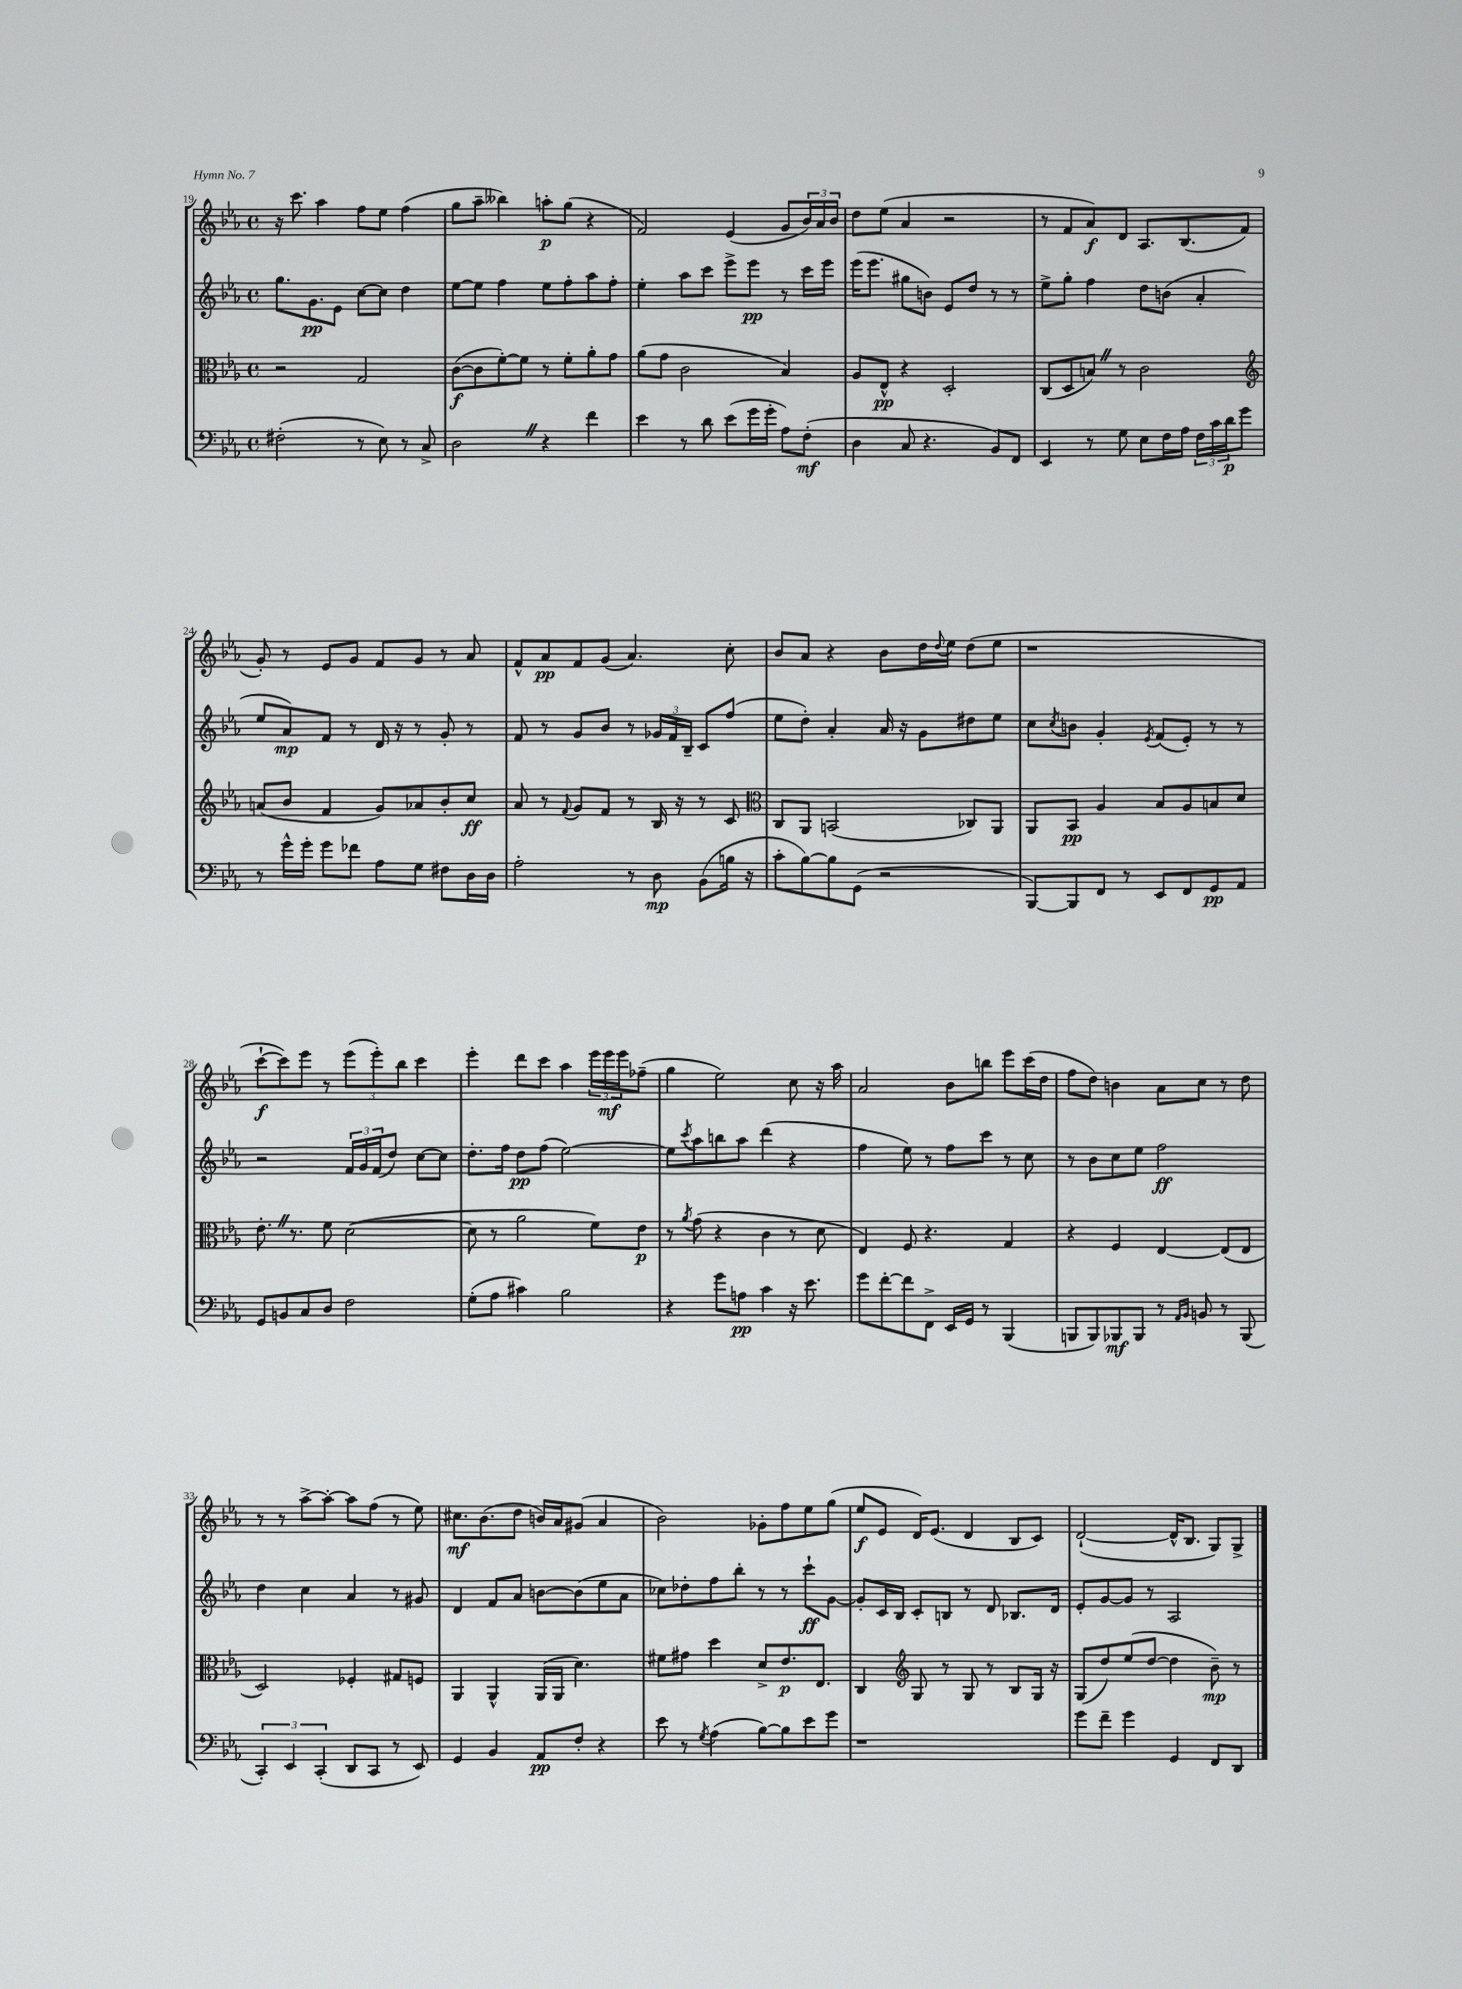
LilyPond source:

<<
\new StaffGroup <<
\new Staff = "s0" {
    \clef treble \key ees \major \defaultTimeSignature \time 4/4
    r16 c'''8. aes''4 f''8 ees''8 f''4( |
    g''8 aes''8-- beses''4) a''8-.\p g''8( r4 |
    f'2) ees'4( g'8 \tuplet 3/2 { bes'16) aes'16 bes'16 } |
    d''8 ees''8( aes'4 r2 |
    r8 f'8 aes'8\f) d'8 aes8. bes8.( f'8 |
    g'8-.) r8 ees'8 g'8 f'8 g'8 r8 aes'8 |
    f'8-^ aes'8\pp f'8 g'8( aes'4.) c''8-. |
    bes'8 aes'8 r4 bes'8 d''16 \appoggiatura { d''8 } ees''16 d''8( ees''8 |
    r1 |
    c'''8~-!\f c'''8) ees'''8 r8 \tuplet 3/2 { ees'''8( ees'''8-.) bes''8 } c'''4 |
    ees'''4-. d'''8 c'''8 aes''4 \tuplet 3/2 { ees'''16 ees'''16\mf ees'''16 } fes''8--( |
    g''4 ees''2) c''8 r16 aes''16 |
    aes'2 bes'8 b''8 ees'''8 c'''16( d''16 |
    f''8 d''8) b'4 aes'8 c''8 r8 d''8 |
    r8 r8 aes''8~-> aes''8~-. aes''8 f''8( r8 ees''8) |
    cis''8.\mf bes'8.( d''8 b'16) aes'16 gis'8( aes'4 |
    bes'2) ges'8-. f''8 ees''8 g''8( |
    ees''8\f ees'8 d'16) ees'8.( d'4 bes8 c'8) |
    d'2~-!( d'16-^ bes8. g8) g8-> \bar "|." |
}
\new Staff = "s1" {
    \clef treble \key ees \major \defaultTimeSignature \time 4/4
    g''8. g'8.\pp ees'8 c''8~ c''8 d''4 |
    ees''8~ ees''8 f''4 ees''8 f''8-. aes''8 f''8-. |
    ees''4-. aes''8 c'''8 ees'''8-> ees'''8\pp r8 c'''16 ees'''16 |
    ees'''16( ees'''8. gis''8 b'8) ees'8 d''8 r8 r8 |
    ees''8-> g''8-. f''4 d''8 b'8( aes'4-. |
    ees''8 aes'8\mp) f'8 r8 d'16 r16 r8 g'8-. r8 |
    f'8 r8 g'8 bes'8 r8 \tuplet 3/2 { ges'16 f'16 bes16-- } c'8 f''8( |
    ees''8 d''8-.) aes'4-. aes'16 r16 g'8 dis''8 ees''8 |
    c''8 \acciaccatura { c''8 } b'8 g'4-. \acciaccatura { ees'8 } f'8( ees'8-.) r8 r8 |
    r2 \tuplet 3/2 { f'16 g'16 f'16( } d''8) c''8~ c''8 |
    d''8.-. f''16 d''8\pp f''8( ees''2~) |
    ees''8 \acciaccatura { c'''8 } aes''8 b''8 aes''8 d'''4( r4 |
    f''4 ees''8) r8 f''8 c'''8 r8 c''8 |
    r8 bes'8 c''8 ees''8 f''2\ff |
    d''4 c''4 aes'4 r8 gis'8 |
    d'4 f'8 aes'8 b'8~ b'8( ees''8 aes'8 |
    ces''8) des''8-. f''8 bes''8-. r8 r8 c'''8-!\ff g'8~ |
    g'8-. c'16 bes16 c'8-. b8 r8 d'8 bes8. d'16 |
    ees'8-. g'8~ g'8 r8 aes2 \bar "|." |
}
\new Staff = "s2" {
    \clef alto \key ees \major \defaultTimeSignature \time 4/4
    r2 g2 |
    c'8~\f( c'8 f'8~-.) f'8 r8 f'8-. aes'8-. g'8 |
    aes'8( g'8 c'2 bes4) |
    aes8 ees8-^\pp r4 d2-. |
    c8( d8 b8) \once \override BreathingSign.text = \markup { \musicglyph "scripts.caesura.straight" } \breathe r8 c'2 |
    \clef treble a'8( bes'8 f'4 g'8) aes'8 bes'8-. c''8\ff |
    aes'8 r8 \appoggiatura { f'8 } g'8 f'8 r8 bes16 r16 r8 c'8 |
    \clef alto c8 aes,8 b,2( ces8) aes,8 |
    aes,8 bes,8\pp aes4 bes8 aes8 b8 d'8 |
    ees'8.-. \once \override BreathingSign.text = \markup { \musicglyph "scripts.caesura.straight" } \breathe r8. f'8 d'2~( |
    d'8 r8 aes'2 f'8) ees'8\p |
    r8 \acciaccatura { aes'8 } g'8( r4 c'4 r8 d'8 |
    ees4) f8 r4. g4 |
    r4 f4 ees4~ ees8( ees8 |
    d2) fes4-. gis8 f8 |
    aes,4 aes,4-^ aes,16( aes,16 d'4.) |
    fis'8 gis'8 d''4 d'8-> ees'8.\p ees8. |
    c4 \clef treble g8 r8 g8 r8 bes8 g16 r16 |
    g8( d''8) ees''8( d''8~ d''4 bes'8--\mp) r8 \bar "|." |
}
\new Staff = "s3" {
    \clef bass \key ees \major \defaultTimeSignature \time 4/4
    fis2-.( r8 ees8) r8 c8-> |
    d2 \once \override BreathingSign.text = \markup { \musicglyph "scripts.caesura.straight" } \breathe r4 f'4 |
    ees'4 r8 d'8 ees'8( g'16 g'16-. aes8) f8-.\mf( |
    d4 c8 r4. bes,8) f,8 |
    ees,4 r8 g8 ees8 f16 aes16 \tuplet 3/2 { f16 c'16 d'16\p } g'8 |
    r8 g'16-^ g'16-. g'8 fes'8 aes8 g8 fis8 d16 d16 |
    aes2-. r8 d8\mp bes,8( b16 r16 |
    c'8-. bes8~) bes8 g,8( r2 |
    bes,,8~) bes,,8 f,8 r8 ees,8 f,8 g,8\pp aes,8 |
    g,8 b,8 c8 d8 f2 |
    g8-.( aes8 cis'4) bes2 |
    r4 g'8 a8\pp c'4 r16 ees'8. |
    g'8 f'8~-. f'8 f,8-> ees,16 g,16 r8 bes,,4( |
    b,,8 b,,8) bes,,8\mf bes,,8 r8 \grace { aes,16 bes,16 } b,8 r8 bes,,8( |
    \tuplet 3/2 { c,4-.) ees,4 c,4-.( } d,8 c,8 r8 ees,8) |
    g,4 bes,4 aes,8\pp f8-. r4 |
    ees'8 r8 \acciaccatura { g8 } aes4( bes8~) bes8 ees'8 g'8 |
    r1 |
    g'8 f'8-- g'4 g,4 f,8 d,8 \bar "|." |
}
>>
>>
\layout { \context { \Score currentBarNumber = #19 } }
